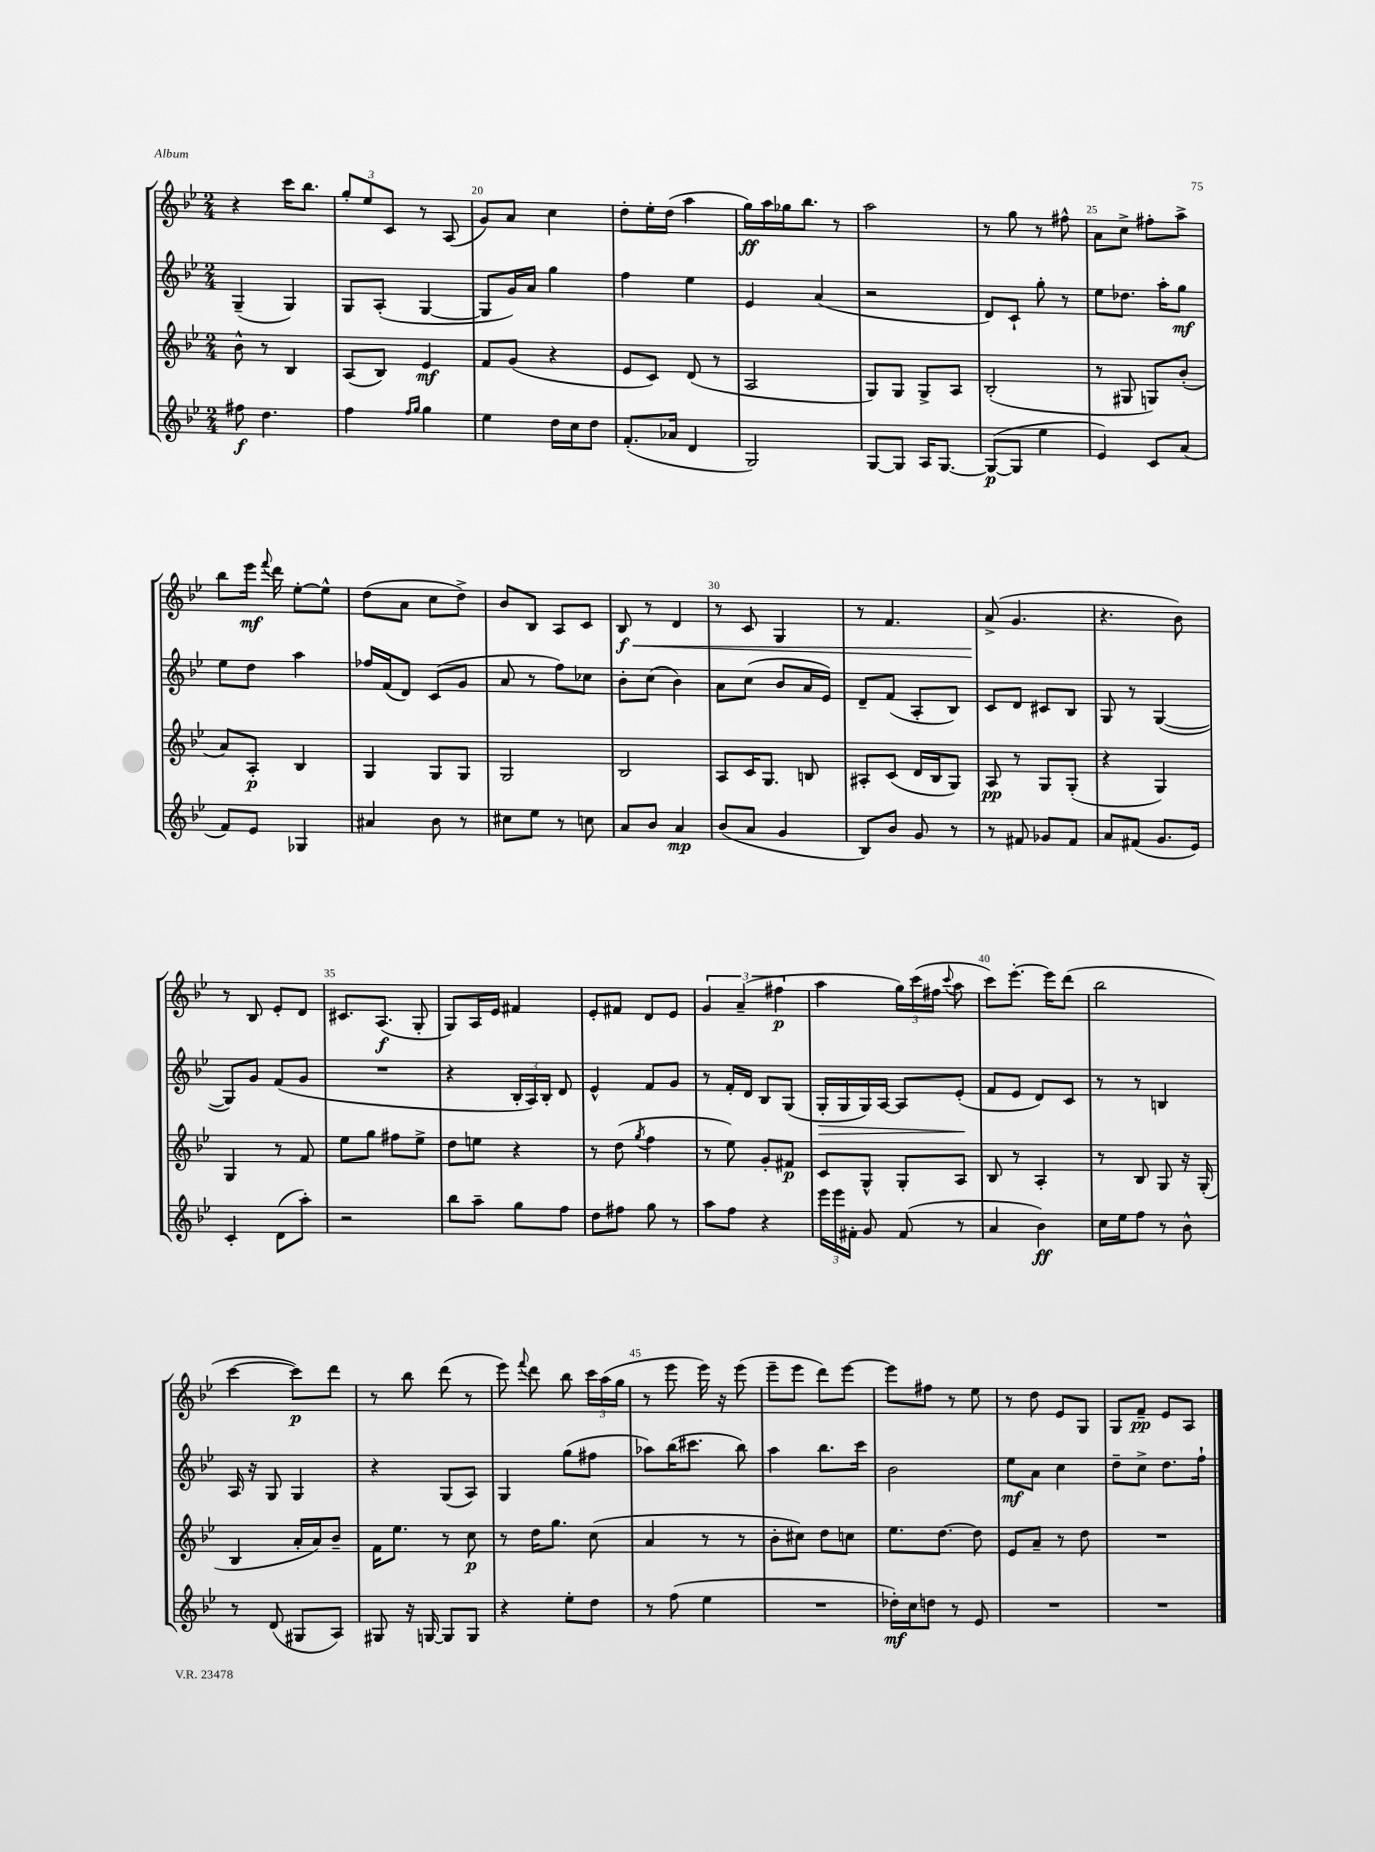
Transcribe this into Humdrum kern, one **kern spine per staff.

**kern	**kern	**kern	**kern
*staff4	*staff3	*staff2	*staff1
*clefG2	*clefG2	*clefG2	*clefG2
*k[b-e-]	*k[b-e-]	*k[b-e-]	*k[b-e-]
*M2/4	*M2/4	*M2/4	*M2/4
8ff#\	8b-^^\	(4G~/	4r
4.dd\	8r	.	.
.	4B-/	4G/)	16ccc\LK
.	.	.	8.bb-\J
=	=	=	=
4ff\	(8A/L	8G/L	12gg'/L
.	.	.	12ee-/
.	8B-/J)	(8A'/J	.
.	.	.	12c/J
16qqff/LL	.	.	.
16qqgg/JJ	.	.	.
4gg\	4e-/	[4G/	8r
.	.	.	(8A/
=	=	=	=
4ee-\	8f/L	8G/]L	8g/L)
.	(8g/J	16g/L)	8a/J
.	.	16a/JJ	.
16dd\LL	4r	4gg\	4cc\
16cc\J	.	.	.
8dd\J	.	.	.
=	=	=	=
(8.f'/L	8e-/L	4ff\	8dd'\L
.	8c/J)	.	16ee-'\L
16a-/Jk	.	.	(16dd\JJ
4d/	(8d/	4ee-\	4aa\
.	8r	.	.
=	=	=	=
2G/)	2A/	4e-/	16gg\LL)
.	.	.	16aa\
.	.	.	16gg-\J
.	.	.	8.bb-\J
.	.	(4a/	.
.	.	.	8r
=	=	=	=
[8G/L	8G/L)	2r	2aa\
8G/]J	8G/J	.	.
16A/LK	8G^/L	.	.
[8.G/J	.	.	.
.	8A/J	.	.
=	=	=	=
(8G/_L	(2B-'/	8d/L)	8r
8G/]J	.	8c`/J	8gg\
4ee-\	.	8gg'\	8r
.	.	8r	8ff#^^\
=	=	=	=
4e-/)	8r	8ee-\L	8a\L
.	8G#/	8.dd-\J	8cc^\J
8c/L	8G/L)	.	8ff#'\L
.	.	16aa'\LK	.
(8a/J	(8b-'/J	8gg\J	8aa^\J
=	=	=	=
8f/L)	8a/L)	8ee-\L	8bb-\L
8e-/J	8A'/J	8dd\J	16eee-\Jk
.	.	.	8qqfff/
.	.	.	16ddd\
4G-/	4B-/	4aa\	[8ee-'\L
.	.	.	8ee-^^\]J
=	=	=	=
4a#/	4G/	16ff-/LL	(8dd\L
.	.	(16f/J	.
.	.	8d/J)	8a\J
8b-\	8G/L	(8c/L	8cc\L
8r	8G/J	8g/J	8dd^\J)
=	=	=	=
8cc#\L	2G/	8a/	8b-/L
8ee-\J	.	8r	8B-/J
8r	.	8ff\L)	8A/L
8cc\	.	8cc-\J	8c/J
=	=	=	=
8a/L	2B-/	8b-'\L	8B-/
8b-/J	.	(8cc\J	8r
4a/	.	4b-\)	4d/
=	=	=	=
(8b-/L	8A/L	8a\L	8r
8a/J	16c/K	(8cc\J	8c/
.	8.G/J	.	.
4g/	.	8b-/L	4G/
.	8B/	16a/L	.
.	.	16e-/JJ)	.
=	=	=	=
8B-/L)	8A#'/L	8d~/L	8r
8b-/J	(8c/J	(8f/J	4.f/
8g/	16d/LL	8A'/L	.
.	16B-/J	.	.
8r	8G/J)	8B-/J)	.
=	=	=	=
8r	8A/	8c/L	(8a^/
8f#/	8r	8d/J	4.g/
8g-/L	8G/L	8c#/L	.
8f#/J	(8G'/J	8B-/J	.
=	=	=	=
8a/L	4r	8G/	4.r
(8f#/J	.	8r	.
8.g/L	4G/)	([4G/	.
.	.	.	8b-\)
16e-/Jk)	.	.	.
=	=	=	=
4c'/	4G/	8G/]L)	8r
.	.	8g/J	8B-/
(8d\L	8r	(8f/L	8e-'/L
8aa'\J)	8f/	8g/J	8d/J
=	=	=	=
2r	8ee-\L	2r	8.c#/L
.	8gg\J	.	.
.	.	.	(8.A/J
.	8ff#\L	.	.
.	8ee-^\J	.	8G'/
=	=	=	=
8bb-\L	8dd\L	4r	8G/L)
8aa~\J	8ee\J	.	16A/L
.	.	.	16e-/JJ
8gg\L	4r	24B-'/LL	4f#/
.	.	24A/)	.
.	.	24B-'/JJ	.
8ff\J	.	8d/	.
=	=	=	=
8dd\L	8r	4e-^^/	8e-'/L
8ff#\J	(8dd\	.	8f#/J
.	8qgg/	.	.
8gg\	4ff\	8f/L	8d/L
8r	.	8g/J	8e-/J
=	=	=	=
8aa\L	8r	8r	6g/
8ff\J	8ee-\)	16f'/LL	.
.	.	.	(6a~/
.	.	16d/JJ	.
4r	8g'/L	8B-/L	.
.	.	.	6ff#\
.	8f#/J	(8G/J	.
=	=	=	=
24eee-\LL	8c/L	16G'/LL	4aa\
24eee-\	.	.	.
.	.	16G/	.
24f#'\JJ	.	.	.
8g/	8G^^/J	16G/)	.
.	.	[16A/JJ	.
(8f#/	8G'/L	8A/]L	24gg\LL)
.	.	.	(24ccc\
.	.	.	24ff#\JJ
.	.	.	8qqccc/
8r	8A/J	(8e-'/J	8aa\
=	=	=	=
4a/	8B-/	8f/L	8ccc\L)
.	8r	8e-/J	[8.eee-'\J
4b-\)	4A'/	8d/L)	.
.	.	.	16eee-\]LK
.	.	8c/J	(8ddd\J
=	=	=	=
16cc\LL	8r	8r	2bb-\
16ee-\J	.	.	.
8ff\J	8B-/	8r	.
8r	8G/	4B/	.
8b-^^\	16r	.	.
.	(16G'/	.	.
=	=	=	=
8r	4B-/	16A/	[4ccc\
.	.	16r	.
(8d/	.	8G/	.
8G#/L	16a'/LL	4G/	8ccc\]L)
.	16a/J)	.	.
8A/J)	8b-~/J	.	8ddd\J
=	=	=	=
8G#/	16f\LK	4r	8r
.	8.ee-\J	.	.
16r	.	.	8bb-\
[16G/	.	.	.
8G/]L	8r	(8G/L	(8ddd\
8G/J	8cc\	8A/J)	8r
=	=	=	=
4r	8r	4G/	8eee-\)
.	.	.	8qqfff/
.	16dd\LK	.	8ddd\
.	8.gg\J	.	.
8ee-'\L	.	(8gg\L	8bb-\
8dd\J	(8cc\	8ff#\J	24ccc\LL
.	.	.	(24aa\
.	.	.	24gg\JJ
=	=	=	=
8r	4a/	8aa-\L)	8r
(8ff\	.	(16bb-\K	8eee-\
.	.	8.ccc#\J	.
4ee-\	8r	.	16eee-\)
.	.	.	16r
.	8r	8bb-\)	(8eee-\
=	=	=	=
2r	8b-'\L	4aa\	8eee-~\L
.	8cc#\J)	.	8eee-\J
.	8dd\L	8.bb-\L	8ddd\L)
.	8cc\J	.	[8eee-\J
.	.	16ccc\Jk	.
=	=	=	=
16dd-'\LL)	8.ee-\L	2b-\	8eee-\]L
16cc\J	.	.	.
8dd\J	.	.	8ff#\J
.	[8.dd\J	.	.
8r	.	.	8r
8e-/	8dd\]	.	8ee-\
=	=	=	=
2r	8e-/L	8ee-\L	8r
.	8a~/J	8a\J	8dd\
.	8r	4cc\	8e-/L
.	8dd\	.	8G/J
=	=	=	=
2r	2r	8dd~\L	8G/L
.	.	8cc^\J	8f~/J
.	.	8.dd\L	8e-/L
.	.	.	8A/J
.	.	16ff`\Jk	.
==	==	==	==
*-	*-	*-	*-
